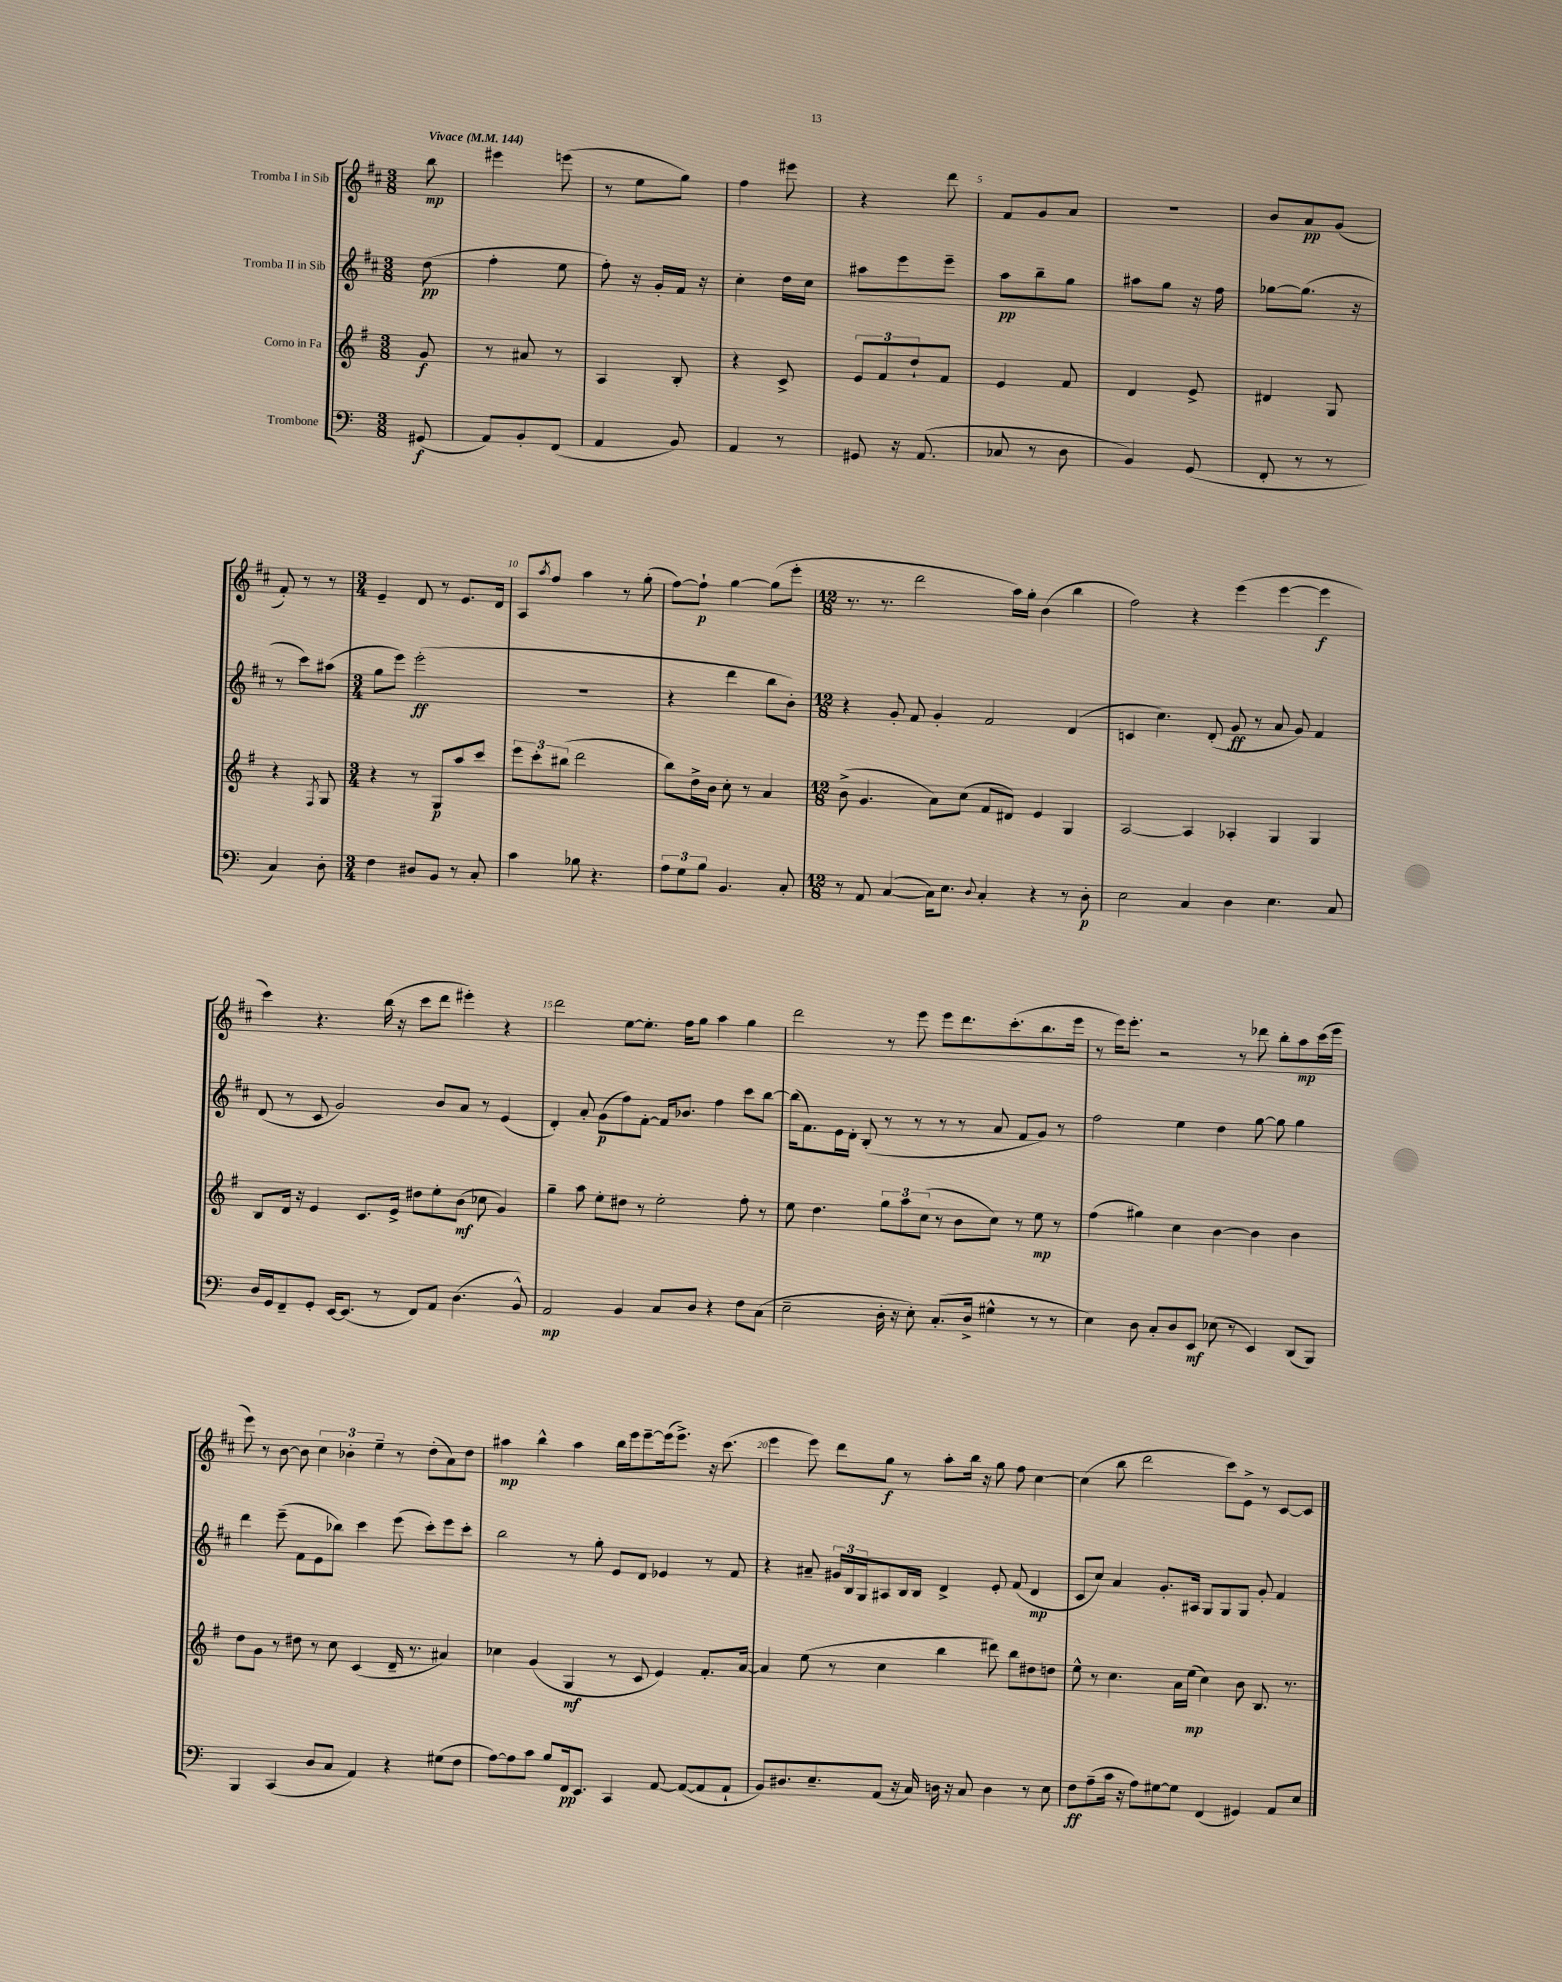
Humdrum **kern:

**kern	**kern	**kern	**kern
*staff4	*staff3	*staff2	*staff1
*clefF4	*clefG2	*clefG2	*clefG2
*k[]	*k[f#]	*k[f#c#]	*k[f#c#]
*M3/8	*M3/8	*M3/8	*M3/8
*MM144	*MM144	*MM144	*MM144
(8GG#/	8g/	(8dd\	8bb\
=	=	=	=
8AA/L)	8r	4ff#'\	4eee#\
8BB'/	8a#/	.	.
(8FF/J	8r	8ee\	(8eee\
=	=	=	=
4AA/	4A/	8ff#'\)	8r
.	.	16r	8ee\L
.	.	16g'/LL	.
8BB/)	8B'/	16f#/JJ	8gg\J)
.	.	16r	.
=	=	=	=
4AA/	4r	4cc#'\	4ff#\
8r	8c^/	16dd\LL	8eee#\
.	.	16cc#\JJ	.
=	=	=	=
8GG#/	12e/L	8aa#\L	4r
.	12f#/	.	.
16r	.	8eee\	.
.	12dd`/	.	.
(8.AA/	.	.	.
.	8f#/J	8eee~\J	8ddd\
=	=	=	=
8C-/	4e/	8aa\L	8f#/L
8r	.	8bb~\	8g/
8D\	8f#/	8gg\J	8a/J
=	=	=	=
4BB/)	4d/	8aa#\L	4.r
.	.	8gg\J	.
(8GG/	8e^/	16r	.
.	.	16ff#\	.
=	=	=	=
8FF'/	4d#/	[8gg-\L	8b/L
8r	.	(8.gg-\]J	8a/
8r	8G/	.	(8g/J
.	.	16r	.
=	=	=	=
4C/)	4r	8r	8f#'/)
.	.	8ccc#\L)	8r
.	8qF#/	.	.
8D'\	8G/	(8aa#\J	8r
=	=	=	=
*M3/4	*M3/4	*M3/4	*M3/4
4F\	4r	8gg\L	4e~/
.	.	8eee\J)	.
8D#/L	8r	(2eee'\	8d/
8BB/J	8G/L	.	8r
8r	8aa/	.	8.e/L
8C'/	8ccc/J	.	.
.	.	.	16d/Jk
=	=	=	=
4c\	12eee\L	2.r	8A/L
.	12ccc'\	.	.
.	.	.	8qaa/
.	.	.	8ff#/J
.	(12bb#\J	.	.
8B-\	2ddd\	.	4aa\
4.r	.	.	.
.	.	.	8r
.	.	.	(8gg'\
=	=	=	=
12A\L	8bb\L)	4r	[8ff#\L)
12G\	.	.	.
.	16dd^\L	.	8ff#`\]J
12B\J	.	.	.
.	16b\JJ	.	.
4.BB/	8cc'\	4ddd\	[4gg\
.	8r	.	.
.	4a/	8bb\L	(8gg\]L
8C'/	.	8b'\J)	8eee'\J
=	=	=	=
*M12/8	*M12/8	*M12/8	*M12/8
8r	(8b^\	4r	8.r
8AA/	4.g/	.	.
.	.	.	8.r
([4C/	.	8g'/	.
.	.	8f#/	2ddd\
16C\]LK)	8a\L)	4g'/	.
8.E\J	.	.	.
.	(8cc\J	.	.
8qqD/	.	.	.
4C'/	8f#/L	2f#/	.
.	8d#/J)	.	16aa\LL)
.	.	.	16gg'\JJ
4r	4e/	.	(4b\
8r	4G/	(4d/	4bb\
8D'\	.	.	.
=	=	=	=
2E\	[2A/	4c/	2ff#\)
.	.	4.cc#\)	.
4C/	4A/]	.	4r
.	.	(8d'/	.
4D\	4A-'/	8g/	(4eee\
.	.	8r	.
4.E\	4G/	8a/	[4eee\
.	.	8g/)	.
.	4G/	4f#/	4eee\]
8C/	.	.	.
=	=	=	=
16D/LL	8B/L	(8d/	4ccc#\)
16GG/J	.	.	.
8FF~/	16d/Jk	8r	.
.	16r	.	.
8GG'/J	4e/	8c#/	4.r
[16EE/LK	.	2g/)	.
(8.EE/]J	.	.	.
.	8.c/L	.	.
8r	.	.	(16bb\
.	16e^/Jk	.	16r
8FF/L)	8dd#\L	.	8ccc#\L
8AA/J	8ee'\	8b/L	8ddd\J
(4.D\	(8b\J	8a/J	4eee#'\)
.	8cc-\	8r	.
.	4g/)	(4e/	4r
8BB^^/)	.	.	.
=	=	=	=
2AA/	4gg~\	4d'/)	2ddd\
.	8aa\	8a'/	.
.	8ee'\L	(8g\L	.
4BB/	8dd#\J	8ff#\)	[8ee\L
.	8r	[8f#'\J	8.ee'\]J
8C/L	2ee'\	16f#/]LK	.
.	.	8.b-/J	16ff#\LK
8D/J	.	.	8gg\J
4r	.	4ff#\	4aa\
8F\L	8ff#'\	8ccc#\L	4gg\
(8C\J	8r	[8bb\J	.
=	=	=	=
2E~\	8ee\	(16bb\]LK	2ddd\
.	.	8.f#\)	.
.	4.dd\	.	.
.	.	16e\L	.
.	.	16d'\JJ	.
.	.	(8B'/	.
16D'\	12gg\L	8r	8r
16r	.	.	.
.	12aa\	.	.
8E'\)	.	8r	8eee\
.	(12cc\J	.	.
(8.C'/L	8r	8r	8eee\L
.	8b\L	8r	8.ddd\
16D^/Jk	.	.	.
4G#^^\	8cc\J)	8a/	.
.	.	.	(8.ccc#'\
.	8r	8f#/L	.
8r	8ee\	8g/J)	8.bb\
8r	8r	8r	.
.	.	.	16eee\Jk
=	=	=	=
4E\)	(4ff#\	2ff#\	8r
.	.	.	16eee\LK)
.	.	.	8.eee'\J
8D\	4gg#\)	.	.
8C'/L	.	.	2r
8D/	4cc\	4ee\	.
8EE/J	.	.	.
(8E-\	[4b\	4dd\	.
8r	.	.	8r
4EE/)	4b\]	[8gg\	8ddd-\
.	.	8gg\]	8bb'\L
(8DD/L	4b\	4gg\	8aa\
8BBB/J)	.	.	(16ccc#\L
.	.	.	16eee\JJ
=	=	=	=
4BBB/	8dd\L	4ddd\	8eee\)
.	8g\J	.	8r
(4CC/	8r	(8eee~\	[8b\
.	8dd#\	8f#\L	8b\]
8D/L	8r	8e\	6cc#\
8C/J	8cc\	8bb-\J)	.
.	.	.	6b-'\
4AA/)	(4c/	4ccc#\	.
.	.	.	6ee~\
4r	16d~/	(8eee\	8r
.	8.r	.	.
.	.	8ccc#'\L)	(8dd'\L
(8G#\L	4a#/)	8eee\	8a\)
8F\J	.	8ccc#'\J	8dd\J
=	=	=	=
[8A\L)	4cc-\	2bb\	4aa#\
8A\]	.	.	.
8c\J	(4g/	.	4bb^^\
8B/L	.	.	.
16FF/k	4G/	8r	4aa#\
8.EE/J	.	.	.
.	.	8gg'\	.
4CC/	8r	8e/L	16bb\LL
.	.	.	16eee\J
.	8c/	8d/J	[8eee~\
[8AA/	4e/)	4e-/	(16eee\]k
.	.	.	8.eee^\J)
(8AA/_L	.	.	.
8AA/]	8.f#'/L	8r	16r
.	.	.	(8.ccc#\
8AA`/J	.	8f#/	.
.	[16a/Jk	.	.
=	=	=	=
8BB/L)	4a/]	4r	4eee\
8.D#/	.	.	.
.	(8ee\	8a#~/	8eee\)
8.E~/	.	.	.
.	8r	24g#/LL	8ddd\L
.	.	24B/	.
.	.	24G/J	.
(8AA/J	4cc\	8A#/	8gg\J
16r	.	16B/L	8r
16C/)	.	16B/JJ	.
16D\	4bb\	4d^/	8aa'\L
16r	.	.	.
8C/	.	.	16bb\Jk
.	.	.	16r
4D\	8ddd#\)	8e'/	8gg\
.	8bb\L	(8f#/	8ff#\
8r	8dd#\	4d/	[4cc#\
8E\	8dd\J	.	.
=	=	=	=
8F\L	8ee^^\	8c#/L	(4cc#\]
(8A~\	8r	8cc#/J)	.
16c\Jk	4.cc\	4a/	8bb\
16r	.	.	.
8A\L)	.	.	2ddd\
[8G#\	.	8.g'/L	.
8G#\]J	16a\LL	.	.
.	(16ee\JJ	16A#/Jk	.
(4FF/	4cc\)	8G/L	.
.	.	8G/	8ccc#\L)
4GG#/)	8b\	8G/J	8e^\J
.	8.B/	8g'/	8r
8AA/L	.	4f#/	[8c#/L
.	8.r	.	.
8E/J	.	.	8c#/]J
==	==	==	==
*-	*-	*-	*-
